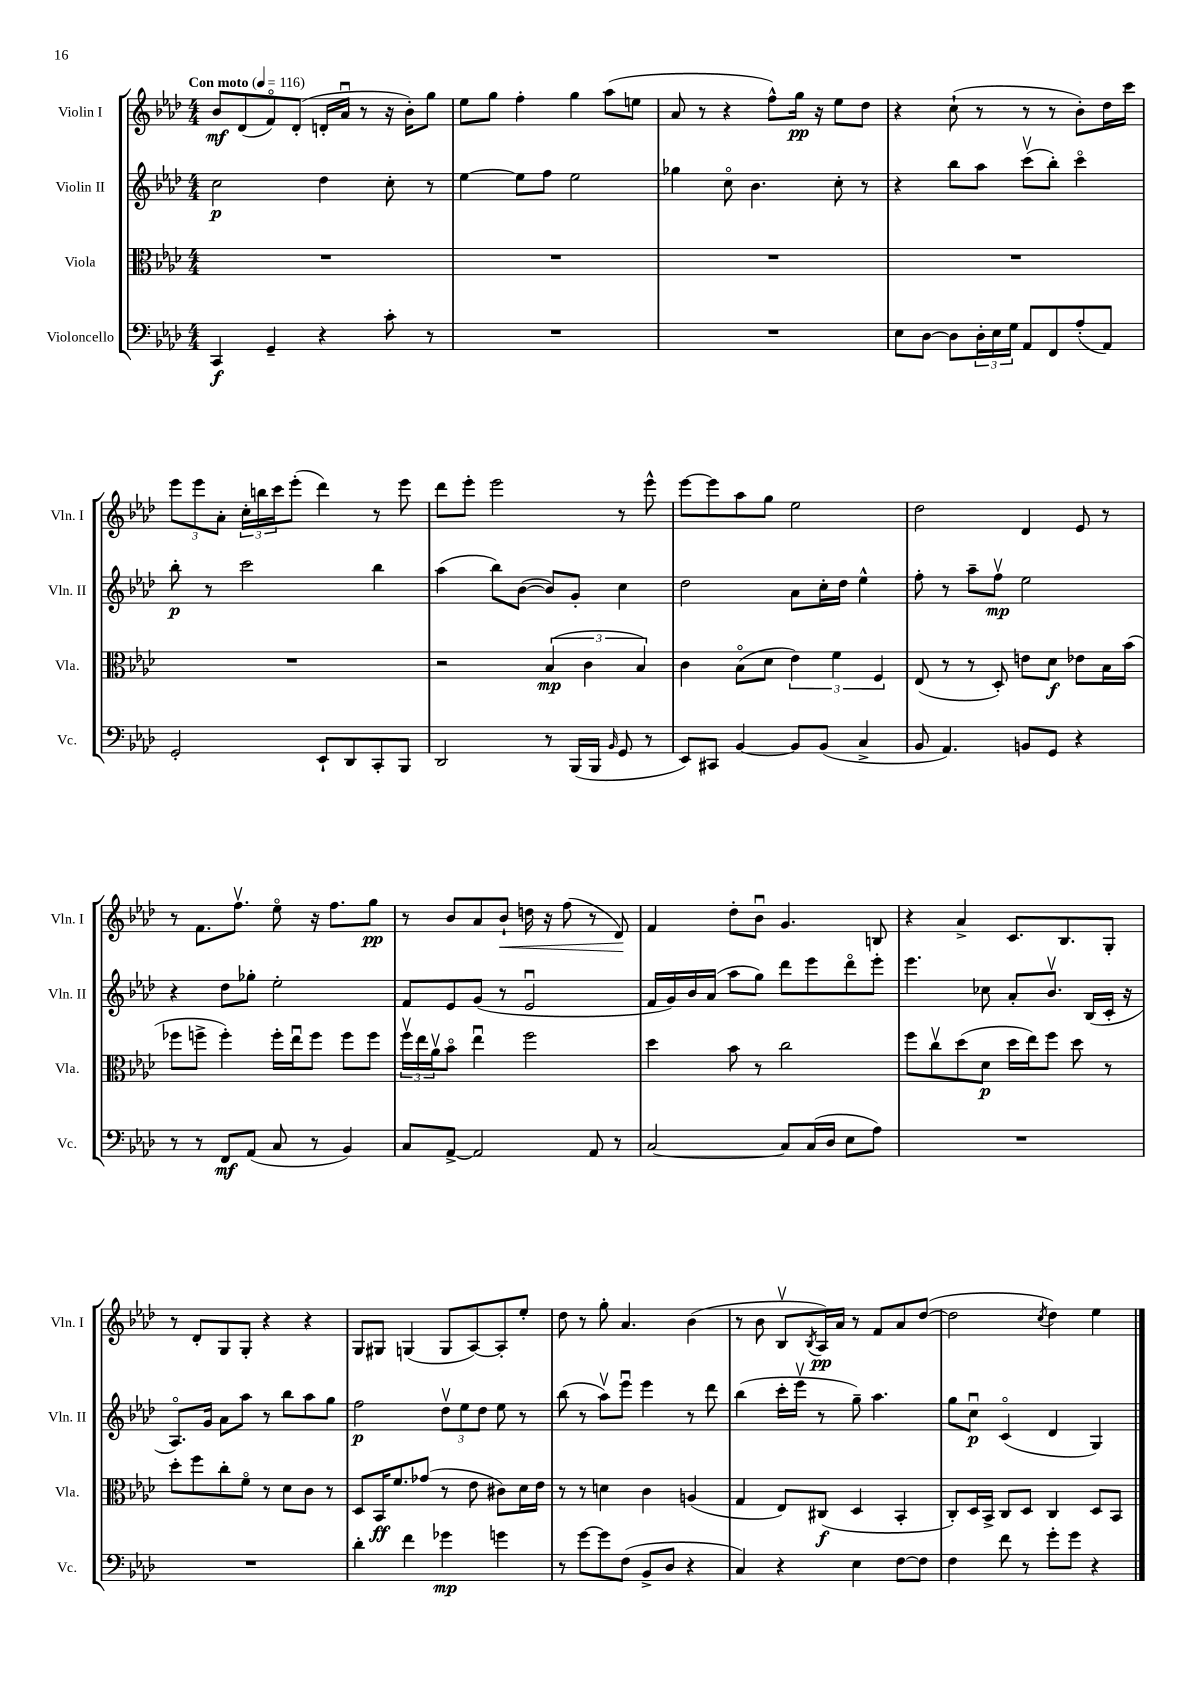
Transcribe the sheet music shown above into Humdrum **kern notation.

**kern	**kern	**kern	**kern
*staff4	*staff3	*staff2	*staff1
*clefF4	*clefC3	*clefG2	*clefG2
*k[b-e-a-d-]	*k[b-e-a-d-]	*k[b-e-a-d-]	*k[b-e-a-d-]
*M4/4	*M4/4	*M4/4	*M4/4
*MM116	*MM116	*MM116	*MM116
4CC	1r	2cc	8b-
.	.	.	(8d-
4GG~	.	.	8fo)
.	.	.	(8d-'
4r	.	4dd-	16d'
.	.	.	16a-u
.	.	.	8r
8c'	.	8cc'	16r
.	.	.	16b-')
8r	.	8r	8gg
=	=	=	=
1r	1r	[4ee-	8ee-
.	.	.	8gg
.	.	8ee-]	4ff'
.	.	8ff	.
.	.	2ee-	4gg
.	.	.	(8aa-
.	.	.	8ee
=	=	=	=
1r	1r	4gg-	8a-
.	.	.	8r
.	.	8cco	4r
.	.	4.b-	.
.	.	.	8ff^^)
.	.	.	16gg
.	.	.	16r
.	.	8cc'	8ee-
.	.	8r	8dd-
=	=	=	=
8E-	1r	4r	4r
[8D-	.	.	.
8D-]	.	8bb-	(8cc`
24D-'	.	8aa-	8r
24E-	.	.	.
24G	.	.	.
8AA-	.	(8cccv	8r
8FF	.	8bb-')	8r
(8A-'	.	4ccco	8b-')
8AA-)	.	.	16dd-
.	.	.	16ccc
=	=	=	=
2GG'	1r	8bb-'	12eee-
.	.	.	12eee-
.	.	8r	.
.	.	.	12a-'
.	.	2ccc	24cc'
.	.	.	24bb
.	.	.	24ccc
.	.	.	(8eee-'
8EE-`	.	.	4ddd-)
8DD-	.	.	.
8CC'	.	4bb-	8r
8BBB-	.	.	8eee-
=	=	=	=
2DD-	2r	(4aa-	8ddd-
.	.	.	8eee-'
.	.	8bb-)	2eee-
.	.	([8b-	.
8r	(6B-	8b-])	.
(16BBB-	.	8g'	.
.	6c	.	.
16BBB-	.	.	.
16qqBB-	.	.	.
8GG	.	4cc	8r
.	6B-)	.	.
8r	.	.	8eee-^^
=	=	=	=
8EE-)	4c	2dd-	[8eee-
8CC#	.	.	8eee-]
[4BB-	(8B-o	.	8aa-
.	8d-	.	8gg
8BB-]	6e-)	8a-	2ee-
(8BB-	.	16cc'	.
.	6f	.	.
.	.	16dd-	.
4C^	.	4ee-^^	.
.	6F	.	.
=	=	=	=
8BB-	(8E-	8ff'	2dd-
4.AA-)	8r	8r	.
.	8r	8aa-~	.
.	8D-')	8ffv	.
8BB	8e	2ee-	4d-
8GG	8d-	.	.
4r	8e-	.	8e-
.	16B-	.	8r
.	(16b-	.	.
=	=	=	=
8r	8ff-	4r	8r
8r	8ff^	.	8.f
8FF	4ff')	8dd-	.
.	.	.	8.ffv
(8AA-	.	8gg-'	.
8C	16ff'	2ee-'	8ee-o
.	16ee-u	.	.
8r	8ff	.	16r
.	.	.	8.ff
4BB-)	8ff	.	.
.	8ff	.	8gg
=	=	=	=
8C	24ffv	8f	8r
.	24ee-	.	.
.	24a-v	.	.
[8AA-^	8b-o	8e-	8b-
2AA-]	4ee-u	(8g	8a-
.	.	8r	8b-`
.	2ff	2e-u	16dd
.	.	.	16r
.	.	.	(8ff
8AA-	.	.	8r
8r	.	.	8d-)
=	=	=	=
[2C	4dd-	16f	4f
.	.	16g)	.
.	.	16b-	.
.	.	(16a-	.
.	8b-	8aa-	8dd-'
.	8r	8gg)	8b-u
8C]	2cc	8ddd-	4.g
(16C	.	8eee-	.
16D-	.	.	.
8E-	.	8ddd-o	.
8A-)	.	8eee-'	8B
=	=	=	=
1r	8ff	4.eee-	4r
.	8ccv	.	.
.	(8dd-	.	4a-^
.	8d-	8cc-	.
.	16dd-	8a-'	8.c
.	16ee-)	.	.
.	8ff	8.b-v	.
.	.	.	8.B-
.	8dd-	.	.
.	.	(16B-	.
.	8r	16c'	8G'
.	.	16r	.
=	=	=	=
1r	8dd-'	8.A-o)	8r
.	8ff	.	8d-'
.	.	16g	.
.	8cc'	8a-	8G
.	8fo	8aa-	8G'
.	8r	8r	4r
.	8d-	8bb-	.
.	8c	8aa-	4r
.	8r	8gg	.
=	=	=	=
4d-'	8D-	2ff	8G
.	16BB-	.	8G#
.	8.f	.	.
4f	.	.	(4G
.	(8g-	.	.
4g-	8r	12dd-v	8G
.	.	12ee-	.
.	8e-	.	[8A-)
.	.	12dd-	.
4g	8c#)	8ee-	8A-']
.	16d-	8r	8ee-'
.	16e-	.	.
=	=	=	=
8r	8r	(8bb-	8dd-
[8g	8r	8r	8r
8g]	4d	8aa-v)	8gg'
(8F	.	8eee-u	4.a-
8BB-^	4c	4eee-	.
8D-	.	.	.
4r	(4A	8r	(4b-
.	.	8ddd-	.
=	=	=	=
4C)	4G	(4bb-	8r
.	.	.	8b-
4r	8E-)	16ccc'	8B-v
.	.	16eee-v	.
.	.	.	8qB-
.	(8C#	8r	16A-)
.	.	.	16a-
4E-	4D-	8gg~)	8r
.	.	4.aa-	8f
[8F	4BB-'	.	8a-
8F]	.	.	([8dd-
=	=	=	=
4F	8C')	8gg	2dd-]
.	16D-	8ccu	.
.	16BB-^	.	.
8f	8C	(4co	.
8r	8D-	.	.
.	.	.	8qcc
8g'	4C	4d-	4dd-)
8g	.	.	.
4r	8D-	4G)	4ee-
.	8BB-	.	.
==	==	==	==
*-	*-	*-	*-
